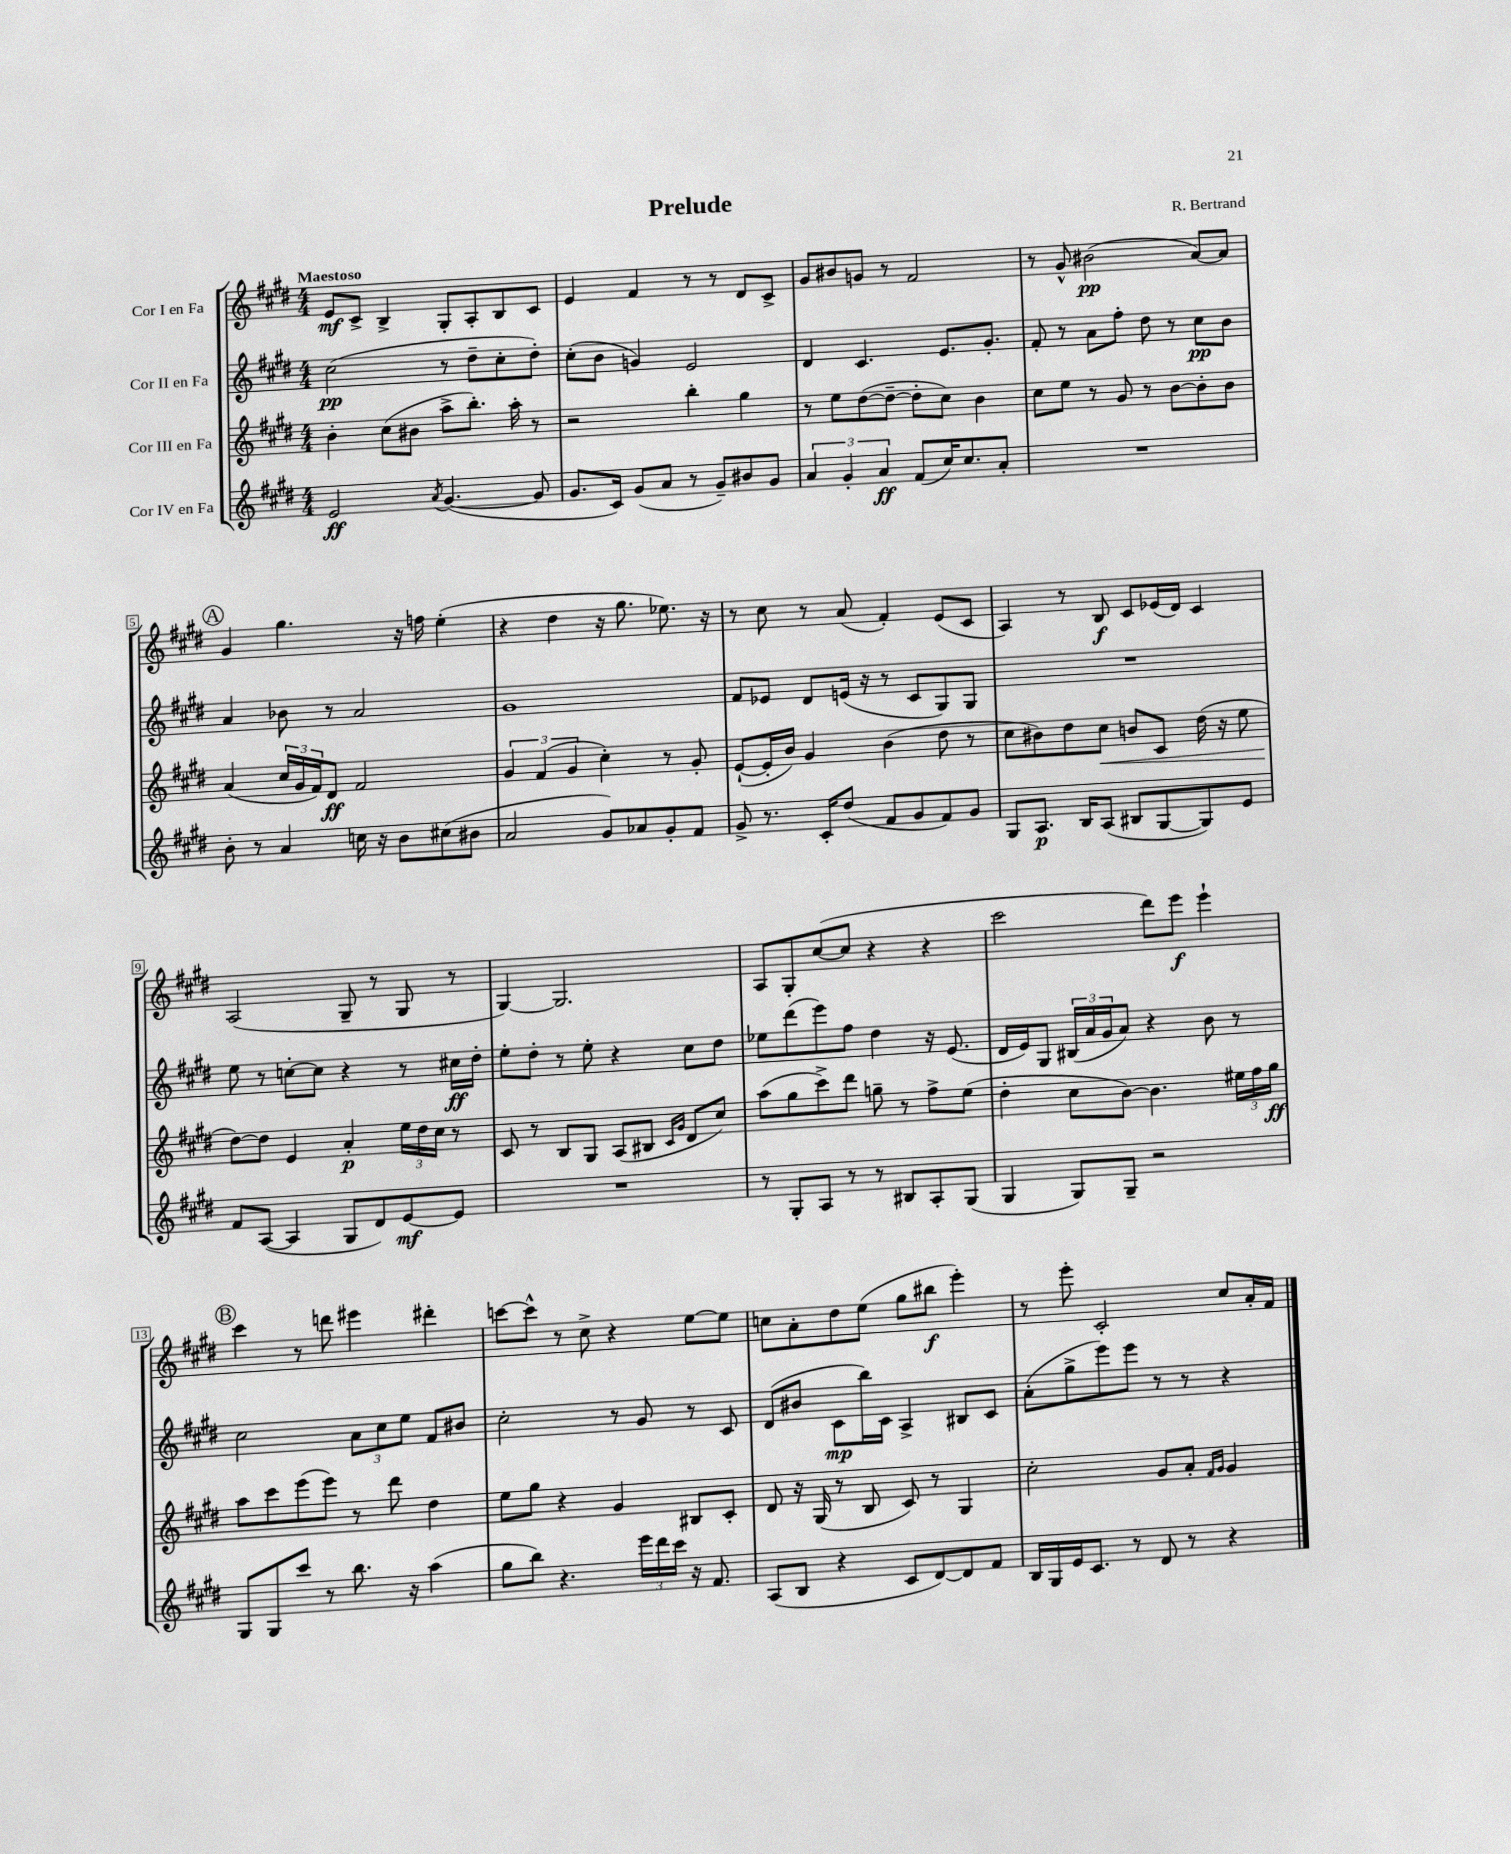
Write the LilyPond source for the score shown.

\header { title = "Prelude" composer = "R. Bertrand" }
<<
\new StaffGroup <<
\new Staff = "s0" \with { instrumentName = "Cor I en Fa" } {
    \clef treble \key e \major \numericTimeSignature \time 4/4 \tempo "Maestoso"
    e'8\mf cis'8-> b4-> gis8-. a8-. b8 cis'8 |
    e'4 fis'4 r8 r8 dis'8 cis'8-> |
    gis'8 bis'8 g'8 r8 fis'2 |
    r8 gis'8-^ bis'2\pp( a'8~) a'8 |
    \mark \markup { \circle "A" } gis'4 gis''4. r16 f''16 e''4-.( |
    r4 dis''4 r16 gis''8. ees''8.) r16 |
    r8 cis''8 r8 a'8( fis'4-.) e'8( cis'8 |
    a4) r8 b8\f cis'8 ees'16( dis'16) cis'4 |
    a2( gis8-- r8 gis8 r8 |
    gis4~) gis2. |
    a8 gis8-. cis''8~( cis''8 r4 r4 |
    cis'''2 dis'''8) e'''8\f e'''4-! |
    \mark \markup { \circle "B" } cis'''4 r8 d'''8 eis'''4 dis'''4-. |
    c'''8~ c'''8-^ r8 cis''8-> r4 e''8~ e''8 |
    c''8 a'8-. dis''8 e''8( gis''8 bis''8\f e'''4-.) |
    r8 e'''8-. cis'2-. cis''8 a'16-. fis'16 \bar "|." |
}
\new Staff = "s1" \with { instrumentName = "Cor II en Fa" } {
    \clef treble \key e \major \numericTimeSignature \time 4/4
    cis''2\pp( r8 dis''8-- cis''8-. dis''8-.) |
    cis''8-.( b'8 g'4) e'2 |
    dis'4 cis'4. e'8. gis'8.-. |
    fis'8-. r8 a'8 fis''8-. dis''8 r8 cis''8\pp b'8 |
    \mark \markup { \circle "A" } a'4 bes'8 r8 a'2 |
    gis'1 |
    fis'8 ees'8 dis'8 e'16( r16 r8 cis'8 gis8) gis8 |
    R1 |
    e''8 r8 c''8~-. c''8 r4 r8 cis''16\ff dis''16-. |
    e''8-. dis''8-. r8 e''8-. r4 cis''8 dis''8 |
    ees''8 dis'''8( e'''8) fis''8 dis''4 r16 e'8.( |
    dis'16 e'16) gis8 \tuplet 3/2 { bis16( a'16 gis'16 } a'8) r4 b'8 r8 |
    \mark \markup { \circle "B" } cis''2 \tuplet 3/2 { a'8 cis''8 e''8 } fis'8 bis'8 |
    cis''2-. r8 gis'8 r8 cis'8 |
    dis'8( bis'8 cis'8\mp b''16) cis'16 a4-> bis8 cis'8 |
    a'8-.( gis''8-> e'''8) e'''8 r8 r8 r4 \bar "|." |
}
\new Staff = "s2" \with { instrumentName = "Cor III en Fa" } {
    \clef treble \key e \major \numericTimeSignature \time 4/4
    b'4-. cis''8( bis'8 a''8-> b''8.-.) a''16-. r8 |
    r2 b''4-. gis''4 |
    r8 e''8 dis''8~( dis''8~-- dis''8-. cis''8) b'4 |
    cis''8 e''8 r8 gis'8 r8 b'8~ b'8-. b'8 |
    \mark \markup { \circle "A" } a'4( \tuplet 3/2 { cis''16 gis'16 fis'16) } dis'8\ff fis'2 |
    \tuplet 3/2 { gis'4 fis'4( gis'4 } cis''4-.) r8 gis'8-. |
    e'8~-!( e'16-. b'16) gis'4 b'4( dis''8 r8 |
    cis''8 bis'8) dis''8 cis''8\< b'8 cis'8 dis''16( r16 e''8 |
    dis''8~\!) dis''8 e'4 a'4-.\p \tuplet 3/2 { e''16 dis''16 cis''16 } r8 |
    cis'8 r8 b8 gis8 a8( bis8 \grace { cis'16 gis'16 } dis'8 cis''8) |
    a''8( gis''8 cis'''8->) dis'''8 g''8-- r8 fis''8-> e''8( |
    dis''4-. cis''8 b'8~) b'4. \tuplet 3/2 { eis''16 fis''16 gis''16\ff } |
    \mark \markup { \circle "B" } a''8 cis'''8 e'''8( e'''8) r8 dis'''8 dis''4 |
    e''8 gis''8 r4 gis'4 bis8 cis'8-. |
    dis'8 r16 gis16( r8 b8 cis'8) r8 gis4 |
    cis''2-. gis'8 a'8-. \grace { fis'16 gis'16 } gis'4 \bar "|." |
}
\new Staff = "s3" \with { instrumentName = "Cor IV en Fa" } {
    \clef treble \key e \major \numericTimeSignature \time 4/4
    e'2\ff \acciaccatura { a'8 } gis'4.~( gis'8 |
    gis'8. cis'16) gis'8( a'8 r8 gis'8--) bis'8 gis'8 |
    \tuplet 3/2 { a'4 gis'4-. a'4\ff } fis'8( cis''16) cis''8. a'8-. |
    R1 |
    \mark \markup { \circle "A" } b'8-. r8 a'4 c''16 r16 b'8 cis''8( bis'8 |
    a'2 gis'8) aes'8 gis'8-. fis'8 |
    gis'8-> r8. cis'16-. dis''8( fis'8 gis'8 fis'8) gis'8 |
    gis8 a8.\p b16 a8( bis8 gis8~ gis8) e'8 |
    fis'8 a8~( a4 gis8 dis'8) e'8~\mf e'8 |
    R1 |
    r8 gis8-. a8 r8 r8 bis8 a8-. gis8( |
    gis4 gis8) gis8-- r2 |
    \mark \markup { \circle "B" } gis8 gis8 cis'''8 r8 b''8. r16 a''4( |
    gis''8 b''8) r4. \tuplet 3/2 { e'''16 dis'''16 cis'''16 } r16 fis'8. |
    a8( b8 r4 cis'8 dis'8~) dis'8 fis'8 |
    b16 gis16 e'16 cis'8. r8 dis'8 r8 r4 \bar "|." |
}
>>
>>
\layout { \context { \Score \override BarNumber.stencil = #(make-stencil-boxer 0.1 0.3 ly:text-interface::print) } }
